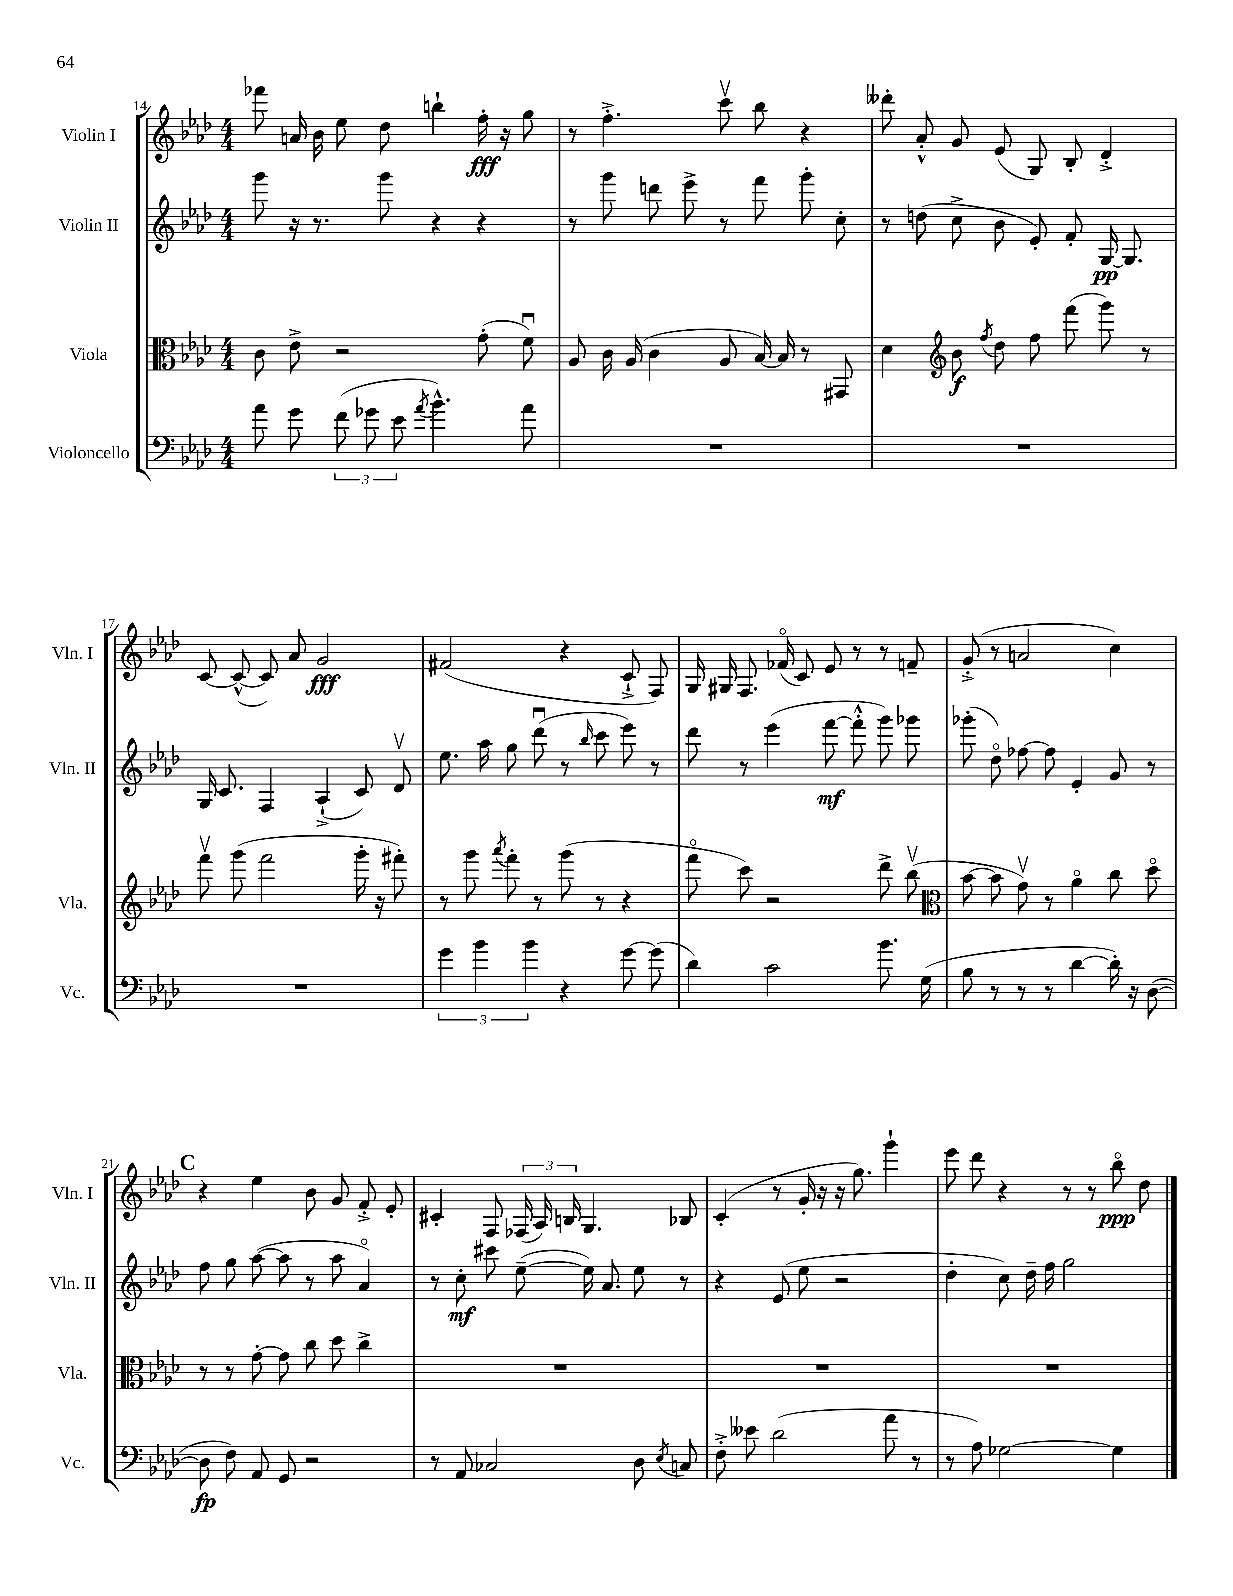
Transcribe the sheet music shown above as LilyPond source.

<<
\new StaffGroup <<
\new Staff = "s0" \with { instrumentName = "Violin I" shortInstrumentName = "Vln. I" } {
    \clef treble \key aes \major \numericTimeSignature \time 4/4
    \autoBeamOff fes'''8 a'16 bes'16 ees''8 des''8 b''4-! f''16-.\fff r16 g''8 |
    r8 f''4.-.-> c'''8\upbow bes''8 r4 |
    deses'''8-. aes'8-.-^ g'8 ees'8( g8) bes8-. des'4-.-> |
    c'8~ c'8~-^( c'8) aes'8 g'2\fff |
    fis'2( r4 c'8-!-> f8) |
    g16 gis16 f8. fes'16\flageolet( c'8) ees'8 r8 r8 f'8-- |
    g'8-.->( r8 a'2 c''4) |
    \mark \markup { \bold "C" } r4 ees''4 bes'8 g'8 f'8-.-> ees'8-. |
    cis'4-. f8 \tuplet 3/2 { fes16( aes16) b16 } g4. bes8 |
    c'4-.( r8 g'16-. r16 r16 g''8.) g'''4-! |
    ees'''8 des'''8 r4 r8 r8 bes''8\flageolet\ppp des''8 \bar "|." |
}
\new Staff = "s1" \with { instrumentName = "Violin II" shortInstrumentName = "Vln. II" } {
    \clef treble \key aes \major \numericTimeSignature \time 4/4
    \autoBeamOff g'''8 r16 r8. g'''8 r4 r4 |
    r8 g'''8 d'''8 ees'''8-> r8 f'''8 g'''8-. c''8-. |
    r8 d''8( c''8-> bes'8 ees'8-.) f'8-. g16~\pp g8. |
    g16 c'8. f4 aes4-!->( c'8) des'8\upbow |
    ees''8. aes''16 g''8 des'''8\downbow( r8 \grace { bes''16 } c'''8 ees'''8) r8 |
    des'''8 r8 ees'''4( f'''8~\mf f'''8-.-^ g'''8) ges'''8 |
    ges'''8-.( des''8\flageolet) fes''8~ fes''8 ees'4-. g'8 r8 |
    \mark \markup { \bold "C" } f''8 g''8 aes''8~( aes''8 r8 aes''8 aes'4\flageolet) |
    r8 c''8-.\mf cis'''8 ees''8~--( ees''16) aes'8. ees''8 r8 |
    r4 ees'8( ees''8 r2 |
    des''4-. c''8) des''16-- f''16 g''2 \bar "|." |
}
\new Staff = "s2" \with { instrumentName = "Viola" shortInstrumentName = "Vla." } {
    \clef alto \key aes \major \numericTimeSignature \time 4/4
    \autoBeamOff c'8 ees'8-> r2 g'8-.( f'8\downbow) |
    aes8 c'16 aes16( c'4 aes8 bes16~) bes16 r8 gis,8 |
    des'4 \clef treble bes'8\f \acciaccatura { f''8 } des''8 f''8 f'''8( g'''8) r8 |
    f'''8\upbow g'''8( f'''2 g'''16-. r16 fis'''8-.) |
    r8 g'''8 \acciaccatura { aes'''8 } f'''8-. r8 g'''8( r8 r4 |
    f'''8\flageolet c'''8) r2 des'''8-> bes''8\upbow( |
    \clef alto bes'8~ bes'8 g'8\upbow) r8 aes'4\flageolet c''8 des''8\flageolet |
    \mark \markup { \bold "C" } r8 r8 g'8~-. g'8 c''8 des''8 c''4-> |
    R1 |
    R1 |
    R1 \bar "|." |
}
\new Staff = "s3" \with { instrumentName = "Violoncello" shortInstrumentName = "Vc." } {
    \clef bass \key aes \major \numericTimeSignature \time 4/4
    \autoBeamOff aes'8 g'8 \tuplet 3/2 { f'8( ges'8 ees'8 } \acciaccatura { aes'8 } bes'4.-^) aes'8 |
    R1 |
    R1 |
    R1 |
    \tuplet 3/2 { g'4 bes'4 bes'4 } r4 g'8~ g'8( |
    des'4) c'2 bes'8. g16( |
    bes8 r8 r8 r8 des'4~ des'16-.) r16 des8~( |
    \mark \markup { \bold "C" } des8\fp f8) aes,8 g,8 r2 |
    r8 aes,8 ces2 des8 \acciaccatura { ees8 } c8 |
    f8-.-> eeses'8 des'2( aes'8 r8 |
    r8 aes8) ges2~ ges4 \bar "|." |
}
>>
>>
\layout { \context { \Score currentBarNumber = #14 } }
